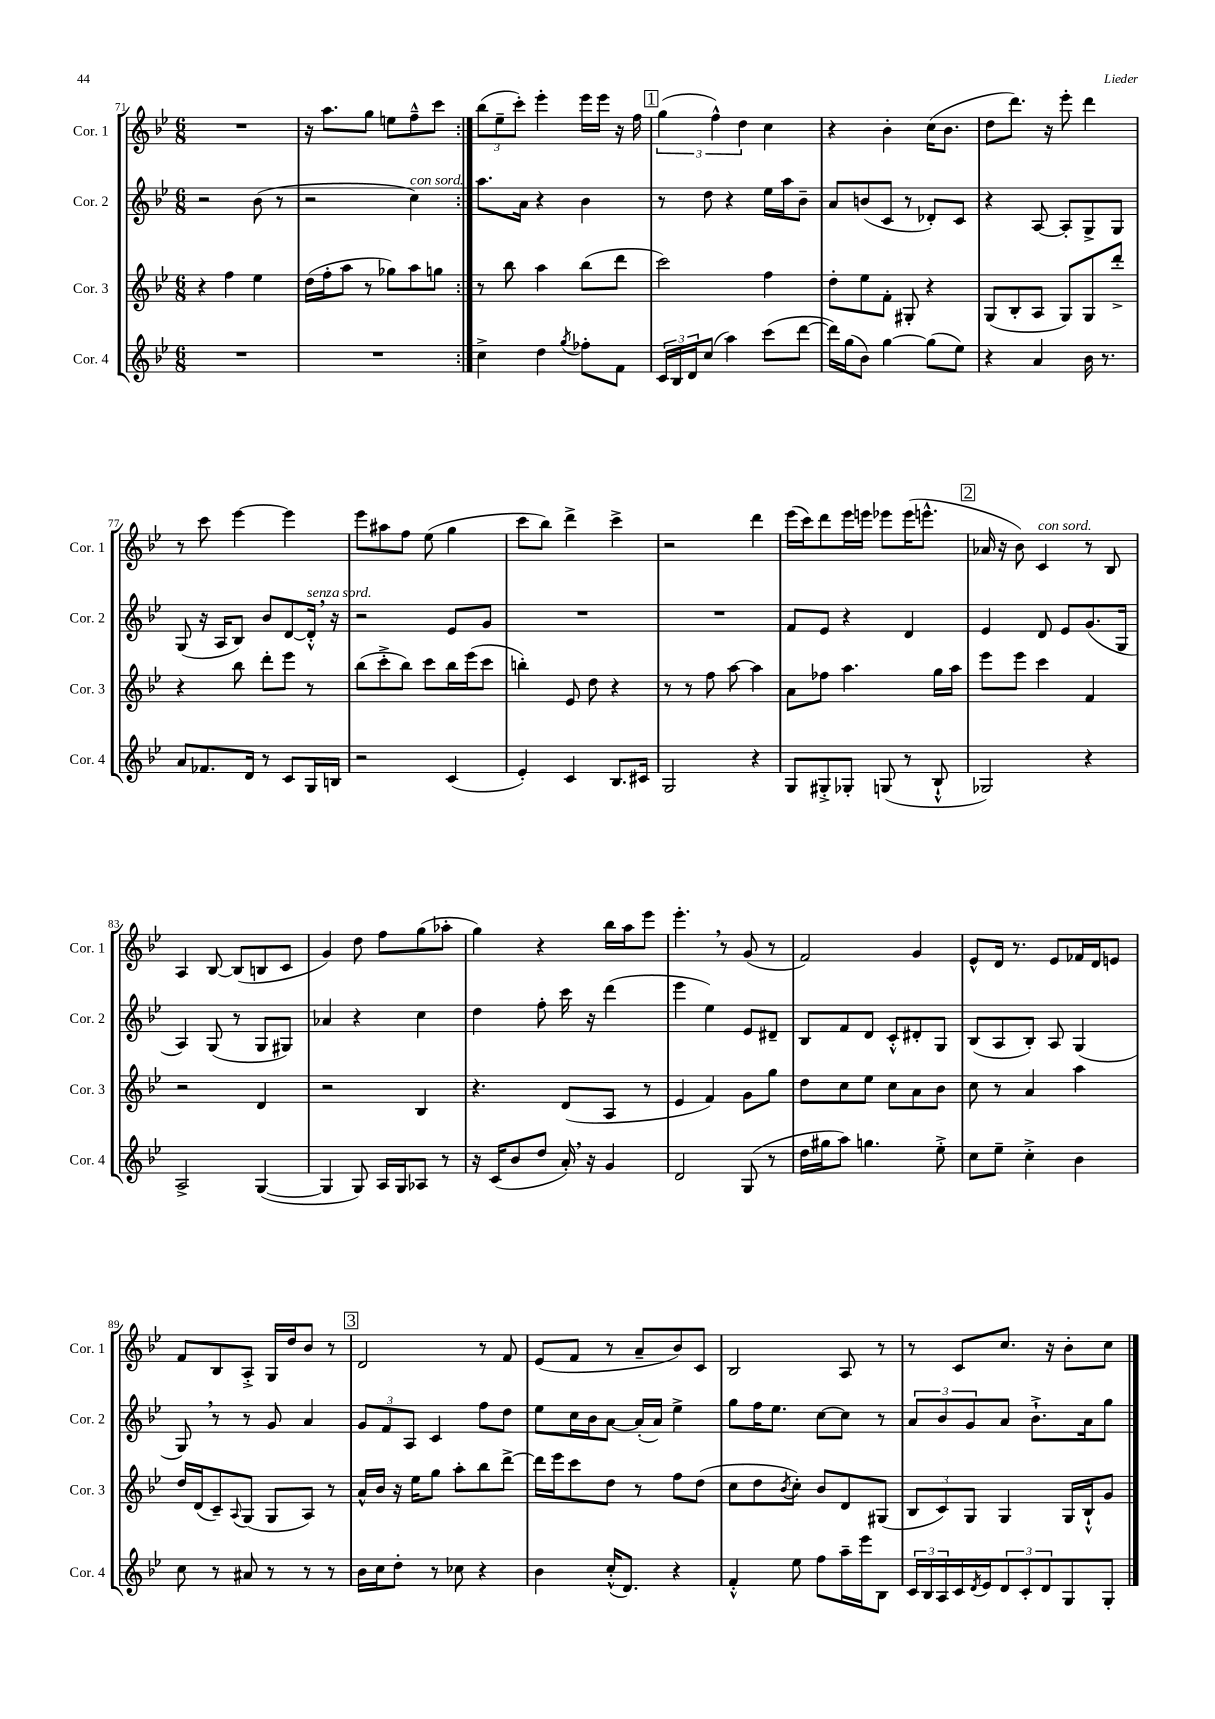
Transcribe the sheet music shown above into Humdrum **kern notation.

**kern	**kern	**kern	**kern
*staff4	*staff3	*staff2	*staff1
*clefG2	*clefG2	*clefG2	*clefG2
*k[b-e-]	*k[b-e-]	*k[b-e-]	*k[b-e-]
*M6/8	*M6/8	*M6/8	*M6/8
2.r	4r	2r	2.r
.	4ff	.	.
.	4ee-	(8b-	.
.	.	8r	.
=	=	=	=
2.r	(16dd	2r	16r
.	16ff'	.	8.aa
.	8aa	.	.
.	8r	.	8gg
.	8gg-)	.	8ee
.	8aa	4cc)	8ff~^^
.	8gg	.	8ccc
=:|!	=:|!	=:|!	=:|!
4cc^	8r	8.aa	(12bb-
.	.	.	12ee-~
.	8bb-	.	.
.	.	.	12ccc')
.	.	16a	.
4dd	4aa	4r	4eee-'
8qgg	.	.	.
8ff-'	(8bb-	4b-	16eee-
.	.	.	16eee-
8f	8ddd	.	16r
.	.	.	16ff
=	=	=	=
24c	2ccc)	8r	(6gg
24B-	.	.	.
24d	.	.	.
(8cc	.	8dd	.
.	.	.	6ff^^)
4aa)	.	4r	.
.	.	.	6dd
(8ccc	4ff	16ee-	4cc
.	.	16aa	.
[8ddd	.	8b-~	.
=	=	=	=
16ddd])	8dd'	8a	4r
(16gg	.	.	.
8b-)	8ee-	(8b	.
[4gg	8f'	8c	4b-'
.	8G#'	8r	.
(8gg]	4r	8d-')	(16cc
.	.	.	8.b-
8ee-)	.	8c	.
=	=	=	=
4r	(8G	4r	8dd
.	8B-'	.	8.ddd)
4a	8A	[8A	.
.	.	.	16r
.	8G)	8A']	8eee-'
16b-	8G	8G^	4ddd
8.r	.	.	.
.	8ddd'^	8G	.
=	=	=	=
8a	4r	(8G	8r
8.f-	.	16r	8ccc
.	.	16A	.
.	8bb-	8B-)	[4eee-
16d	.	.	.
8r	8ddd'	8b-	.
8c	8eee-	[8d	4eee-]
16G	8r	16d'^^]	.
16B	.	16r	.
=	=	=	=
2r	(8bb-	2r	8eee-
.	8ccc'^	.	8aa#
.	8bb-)	.	8ff
.	8ccc	.	(8ee-
(4c	16bb-	8e-	4gg
.	(16eee-	.	.
.	8ccc	8g	.
=	=	=	=
4e-')	4bb')	2.r	8ccc
.	.	.	8bb-)
4c	8e-	.	4ddd^
.	8dd	.	.
8.B-	4r	.	4ccc^
16c#	.	.	.
=	=	=	=
2G	8r	2.r	2r
.	8r	.	.
.	8ff	.	.
.	[8aa	.	.
4r	4aa]	.	4ddd
=	=	=	=
8G	8a	8f	(16eee-
.	.	.	16ccc)
8G#'^	8ff-	8e-	8ddd
8G-'	4.aa	4r	16eee-
.	.	.	16eee
(8G	.	.	8eee-
8r	.	4d	(16eee-
.	.	.	8.eee^^
8B-`^^	16gg	.	.
.	16aa	.	.
=	=	=	=
2G-)	8eee-	4e-	16a-
.	.	.	16r
.	8eee-	.	8b-)
.	4ccc	8d	4c
.	.	8e-	.
4r	4f	(8.g	8r
.	.	.	8B-
.	.	16G	.
=	=	=	=
2A^	2r	4A)	4A
.	.	(8G	[8B-
.	.	8r	(8B-]
([4G	4d	8G	8B
.	.	8G#)	8c
=	=	=	=
4G]	2r	4a-	4g)
8G)	.	4r	8dd
16A	.	.	8ff
16G	.	.	.
8A-	4B-	4cc	(8gg
8r	.	.	8aa-'
=	=	=	=
16r	4.r	4dd	4gg)
(16c	.	.	.
8b-	.	.	.
8dd	.	8ff'	4r
16a')	(8d	16ccc	.
16r	.	16r	.
4g	8A	(4ddd	16bb-
.	.	.	16aa
.	8r	.	8eee-
=	=	=	=
2d	4e-	4eee-	4.eee-'
.	4f)	4ee-)	.
.	.	.	8r
(8G	8g	8e-	(8g
8r	8gg	8d#~	8r
=	=	=	=
16dd	8dd	8B-	2f)
16gg#	.	.	.
8aa)	8cc	8f	.
4.gg	8ee-	8d	.
.	8cc	8c'^^	.
.	8a	8d#'	4g
8ee-'^	8b-	8G	.
=	=	=	=
8cc	8cc	(8B-	8e-^^
8ee-~	8r	8A	16d
.	.	.	8.r
4cc'^	4a	8B-')	.
.	.	8A	8e-
4b-	4aa	(4G	16f-
.	.	.	16d
.	.	.	8e
=	=	=	=
8cc	16dd	8G)	8f
.	(16d	.	.
8r	8c~)	8r	8B-
.	8qqA	.	.
8a#	(8G	8r	8A'^
8r	8G	8g	16G
.	.	.	16dd
8r	8A)	4a	8b-
8r	8r	.	8r
=	=	=	=
16b-	16a^^	12g	2d
16cc	16b-	.	.
.	.	12f	.
8dd'	16r	.	.
.	.	12A	.
.	16ee-	.	.
8r	8gg	4c	.
8cc-	8aa'	.	.
4r	8bb-	8ff	8r
.	[8ddd^	8dd	8f
=	=	=	=
4b-	16ddd]	8ee-	(8e-
.	16eee-	.	.
.	8ccc	16cc	8f
.	.	16b-	.
(16cc'^^	8dd	[8a	8r
8.d)	.	.	.
.	8r	(16a']	8a~
.	.	16a)	.
4r	8ff	4ee-^	8b-)
.	(8dd	.	8c
=	=	=	=
4f'^^	8cc	8gg	2B-
.	8dd	16ff	.
.	.	8.ee-	.
.	8qb-	.	.
8ee-	8cc')	.	.
8ff	8b-	[8cc	.
16aa~	8d	8cc]	8A
16eee-	.	.	.
8B-	(8G#	8r	8r
=	=	=	=
24c	12B-	12a	8r
24B-	.	.	.
24A	12c)	12b-	.
16c	.	.	8c
.	12G	12g	.
8qd	.	.	.
16e-	.	.	.
12d	4G	8a	8.cc
12c'	.	.	.
.	.	8.b-`^	.
12d	.	.	.
.	.	.	16r
8G	16G	.	8b-'
.	16B-`^^	16a	.
8G'	8g	8gg	8cc
==	==	==	==
*-	*-	*-	*-
